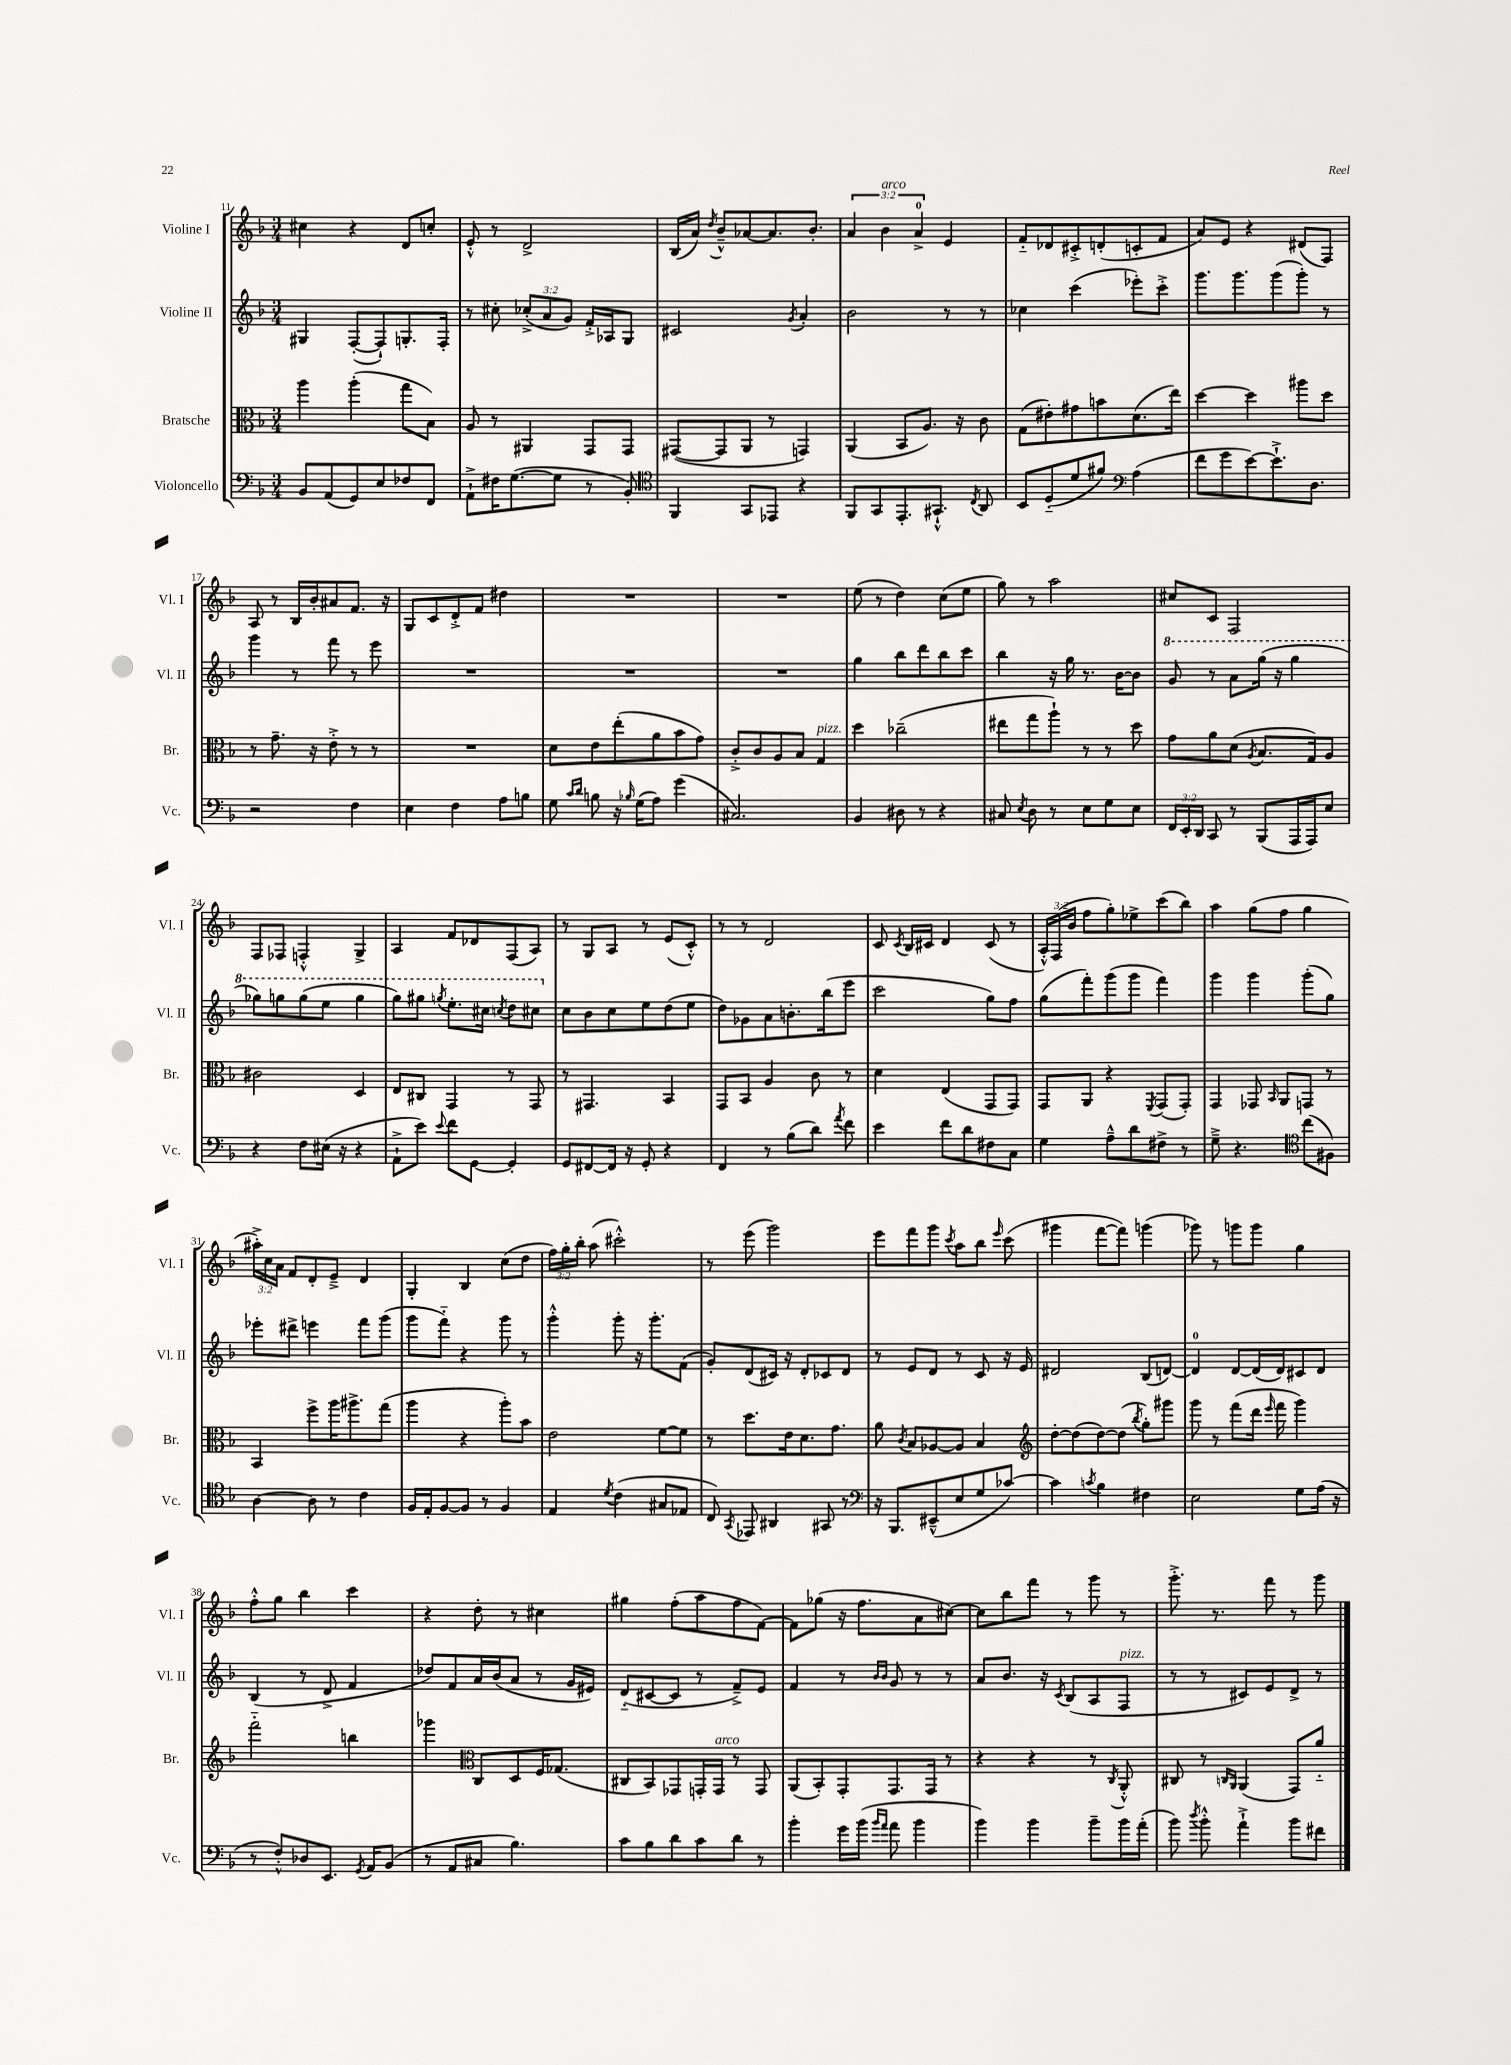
<<
\new StaffGroup <<
\new Staff = "s0" \with { instrumentName = "Violine I" shortInstrumentName = "Vl. I" } {
    \clef treble \key f \major \numericTimeSignature \time 3/4 \override Staff.TupletNumber.text = #tuplet-number::calc-fraction-text
    \autoBeamOff cis''4 r4 d'8[ c''8]-. |
    e'8-.-^ r8 d'2-> |
    bes16[( a'16]) \acciaccatura { d''8 } bes'8[---^ aes'8~ aes'8. bes'8.]-. |
    \tuplet 3/2 { a'4 bes'4^\markup { \italic "arco" } a'4-0-> } e'4 |
    f'8[-_ des'8 cis'8-.-> d'8-.( c'8-. f'8] |
    a'8[) e'8] r4 dis'8[( f8]) |
    a8 r8 bes16[ bes'16-. ais'8 f'8.] r16 |
    g8[ c'8 d'8-.-> f'8] dis''4 |
    R2. |
    R2. |
    e''8( r8 d''4) c''8[( e''8] |
    g''8) r8 a''2 |
    cis''8[ c'8] f2 |
    f8[ fes8] f4-.-^ g4-> |
    a4 f'8[ des'8 f8( a8]) |
    r8 g8[ a8] r8 e'8[( c'8]-.-^) |
    r8 r8 d'2 |
    c'8 \acciaccatura { c'8 } bes16[ cis'16] d'4 cis'8( r8 |
    \tuplet 3/2 { a16[-.-^) f16( bes'16] } f''8[ g''8-.) ees''8-> c'''8( bes''8]) |
    a''4 g''8[( f''8] g''4 |
    \tuplet 3/2 { ais''16[-.->) c''16 a'16] } f'8[ d'8-. e'8]---> d'4 |
    g4-. bes4 c''8[( d''8] |
    \tuplet 3/2 { f''16[) g''16-. bes''16]-. } a''8( cis'''2-.-^) |
    r8 e'''8( g'''2) |
    e'''8[ f'''8 g'''8] \acciaccatura { c'''8 } a''8[ bes''8] \grace { e'''16 } c'''8( |
    gis'''4 f'''8[~ f'''8]) g'''4( |
    ges'''8) r8 g'''8[ g'''8] g''4 |
    f''8[-.-^ g''8] bes''4 c'''4 |
    r4 d''8-. r8 cis''4 |
    gis''4 f''8[-.( a''8 f''8 f'8]~) |
    f'8[ ges''8]( r16 f''8.[ a'8 cis''8]~) |
    cis''8[ bes''8 f'''8] r8 g'''8 r8 |
    g'''8.-.-> r8. f'''8 r8 g'''8 \bar "|." |
}
\new Staff = "s1" \with { instrumentName = "Violine II" shortInstrumentName = "Vl. II" } {
    \clef treble \key f \major \numericTimeSignature \time 3/4 \override Staff.TupletNumber.text = #tuplet-number::calc-fraction-text
    \autoBeamOff gis4 f8[~-.( f8-!) g8.-. f16]-. |
    r8 cis''8-. \tuplet 3/2 { ces''8[-.->( a'8 g'8]) } f'16[-.-> aes16 g8] |
    cis'2 \acciaccatura { g'8 } a'4-. |
    bes'2 r8 r8 |
    ces''4 c'''4( ees'''8[-.) c'''8]-.-> |
    g'''8.[ g'''8. g'''8( g'''8]-.) r8 |
    g'''4 r8 f'''8 r8 e'''8 |
    R2. |
    R2. |
    R2. |
    g''4 bes''8[ d'''8 bes''8 c'''8] |
    bes''4 r16 g''16 r8. bes'16[~ bes'8] |
    \ottava #1 g''8 r8 a''8[ g'''16]( r16 g'''4 |
    ges'''8[) g'''8 g'''8( e'''8] g'''4 |
    g'''8[) gis'''8] \acciaccatura { g'''8 } e'''8.[-. cis'''16] \acciaccatura { c'''8 } d'''8[ cis'''8] \ottava #0 |
    c''8[ bes'8 c''8 e''8 d''8( e''8] |
    d''8[) ges'8 a'8 b'8.-. bes''16( e'''8] |
    c'''2 g''8[) f''8] |
    g''8[( f'''8-.) g'''8( g'''8] f'''4) |
    g'''4 g'''4 g'''8[-.( g''8]) |
    ees'''8[-. dis'''8]-> e'''4 f'''8[ g'''8]( |
    g'''8[ f'''8]-_) r4 g'''8 r8 |
    g'''4-.-^ g'''8-. r16 g'''8.[-. f'8]( |
    g'8[-.) d'8( cis'16]) r16 d'8[-. ces'8 d'8] |
    r8 e'8[ d'8] r8 c'8 r16 e'16 |
    dis'2 bes8[( d'8]~) |
    d'4-0 d'8[~ d'16( d'16) cis'8 d'8] |
    bes4( r8 d'8-> f'4 |
    des''8[) f'8 a'16 bes'16( a'8] r8 g'16[ eis'16]) |
    d'8[-_( cis'8~ cis'8] r8 f'8[--->) e'8] |
    f'4 r8 \grace { bes'16[ bes'16] } g'8 r8 r8 |
    a'8[ bes'8.] r16 \acciaccatura { c'8 } bes8[( a8 f8]^\markup { \italic "pizz." } |
    r8 r8 cis'8[) e'8 d'8]-> r8 \bar "|." |
}
\new Staff = "s2" \with { instrumentName = "Bratsche" shortInstrumentName = "Br." } {
    \clef alto \key f \major \numericTimeSignature \time 3/4
    \autoBeamOff a''4 a''4-.( g''8[ bes8]) |
    a8 r8 ais,4 g,8[ g,8] |
    gis,8[~( gis,8 a,8] r8 g,4) |
    a,4( bes,8[ a8.]) r16 c'8 |
    g8[( eis'8-.) gis'8 b'8 d'8.( e''16]) |
    d''4~ d''4 ais''8[ d''8] |
    r8 g'8.-- r16 e'8-.-> r8 r8 |
    R2. |
    d'8[ e'8 e''8-.( a'8 bes'8 g'8]) |
    c'8[-.-> c'8 a8 bes8] g4^\markup { \italic "pizz." } |
    d''4 ces''2--( |
    eis''8[ g''8 a''8]-!) r8 r8 d''8 |
    g'8[ a'8 d'8]( \acciaccatura { a8 } bes8.[ g16) a8] |
    cis'2 d4 |
    e8[ cis8] g,4 r8 g,8 |
    r8 gis,4. bes,4 |
    g,8[ bes,8] a4 c'8 r8 |
    d'4 e4( g,8[ g,8]) |
    g,8[ a,8] r4 \acciaccatura { f,8 } g,8[( g,8]-.) |
    g,4 ges,8 \grace { bes,16 } a,8[ g,8] r8 |
    bes,4 f''8[-> a''16 ais''8.-> g''8]( |
    a''4 r4 a''8[-.) bes'8] |
    e'2 f'8[~ f'8] |
    r8 d''8.[ e'16 d'8. g'8.] |
    a'8 \acciaccatura { c'8 } bes8[ aes8~ aes8] bes4 |
    \clef treble d''8[~-. d''8( d''8~) d''8]( \acciaccatura { bes''8 } g''8[-.) gis'''8] |
    g'''8 r8 f'''8[( d'''16] \grace { e'''16 } f'''16 g'''4) |
    f'''2-_ b''4 |
    ges'''4 \clef alto c8[ d8 f16 ges8.]( |
    cis8[ bes,8) ges,8 g,16-. g,16]^\markup { \italic "arco" } r8 g,8 |
    a,8[( bes,8-.) g,8-. g,8. g,16] r8 |
    r4 r4 r8 \acciaccatura { c8 } a,8-.-^ |
    cis8 r8 \grace { c16[ a,16] } a,4( g,8[) a'8]-_ \bar "|." |
}
\new Staff = "s3" \with { instrumentName = "Violoncello" shortInstrumentName = "Vc." } {
    \clef bass \key f \major \numericTimeSignature \time 3/4 \override Staff.TupletNumber.text = #tuplet-number::calc-fraction-text
    \autoBeamOff bes,8[ a,8( g,8) e8 fes8 f,8] |
    a,8[-!-> fis16 g8.~( g8] r8 bes,8-.) |
    \clef tenor f,4 g,8[ ees,8] r4 |
    f,8[ g,8 e,8.-. gis,8.]-!-^ \acciaccatura { c8 } a,8 |
    bes,8[ d8-_( d'8 fis'8]) \clef bass a4( |
    f'8[ g'8 e'8~) e'8.-!-> d8.] |
    r2 f4 |
    e4 f4 a8[ b8] |
    g8 \grace { c'16[ d'16] } b8 r16 \grace { bes16 } g16[( a8]) g'4( |
    cis2.) |
    bes,4 dis8 r8 r4 |
    cis8 \acciaccatura { e8 } d8 r8 e8[ g8 e8] |
    \tuplet 3/2 { f,16[ e,16-. d,16] } c,8 r8 bes,,8[( a,,16 a,,16) e8] |
    r4 f8[ eis16]( r16 r4 |
    a,8[-!-> e'8]) \appoggiatura { e'8 } f'8[ g,8]~ g,4-. |
    g,8[ fis,8~ fis,16] r16 g,8-. r4 |
    f,4 r8 bes8[( d'8]) \acciaccatura { a'8 } f'8 |
    e'4 f'8[ d'8 fis8 c8] |
    g4 a8[---^ d'8 fis8]-> r8 |
    g8---> r4. \clef tenor c''8[( fis8]) |
    a4~ a8 r8 c'4 |
    f16[ e16-. f8~ f8] r8 f4 |
    e4 \acciaccatura { d'8 } c'4( gis8[ ees8] |
    c8) \acciaccatura { g,8 } ees,8 ais,4 gis,8 r8 |
    \clef bass r16 bes,,8.[ eis,8---^( e8 g8 ces'8]~) |
    ces'4 \acciaccatura { c'8 } bes4 fis4 |
    e2 g8[ a16]( r16 |
    r8 f8[-.-^) des8 e,8.] \acciaccatura { g,8 } a,16[ bes,8]( |
    r8 a,8[ cis8] bes4.) |
    c'8[ bes8 d'8 c'8 d'8] r8 |
    bes'4-. g'16[ bes'16]( \grace { bes'16[ a'16] } a'8 bes'4 |
    bes'4) bes'4 bes'8[-- bes'16 a'16]-.( |
    bes'8) \acciaccatura { d''8 } bes'8-.-^ a'4-!-> bes'8[ fis'8] \bar "|." |
}
>>
>>
\layout { \context { \Score currentBarNumber = #11 } }
